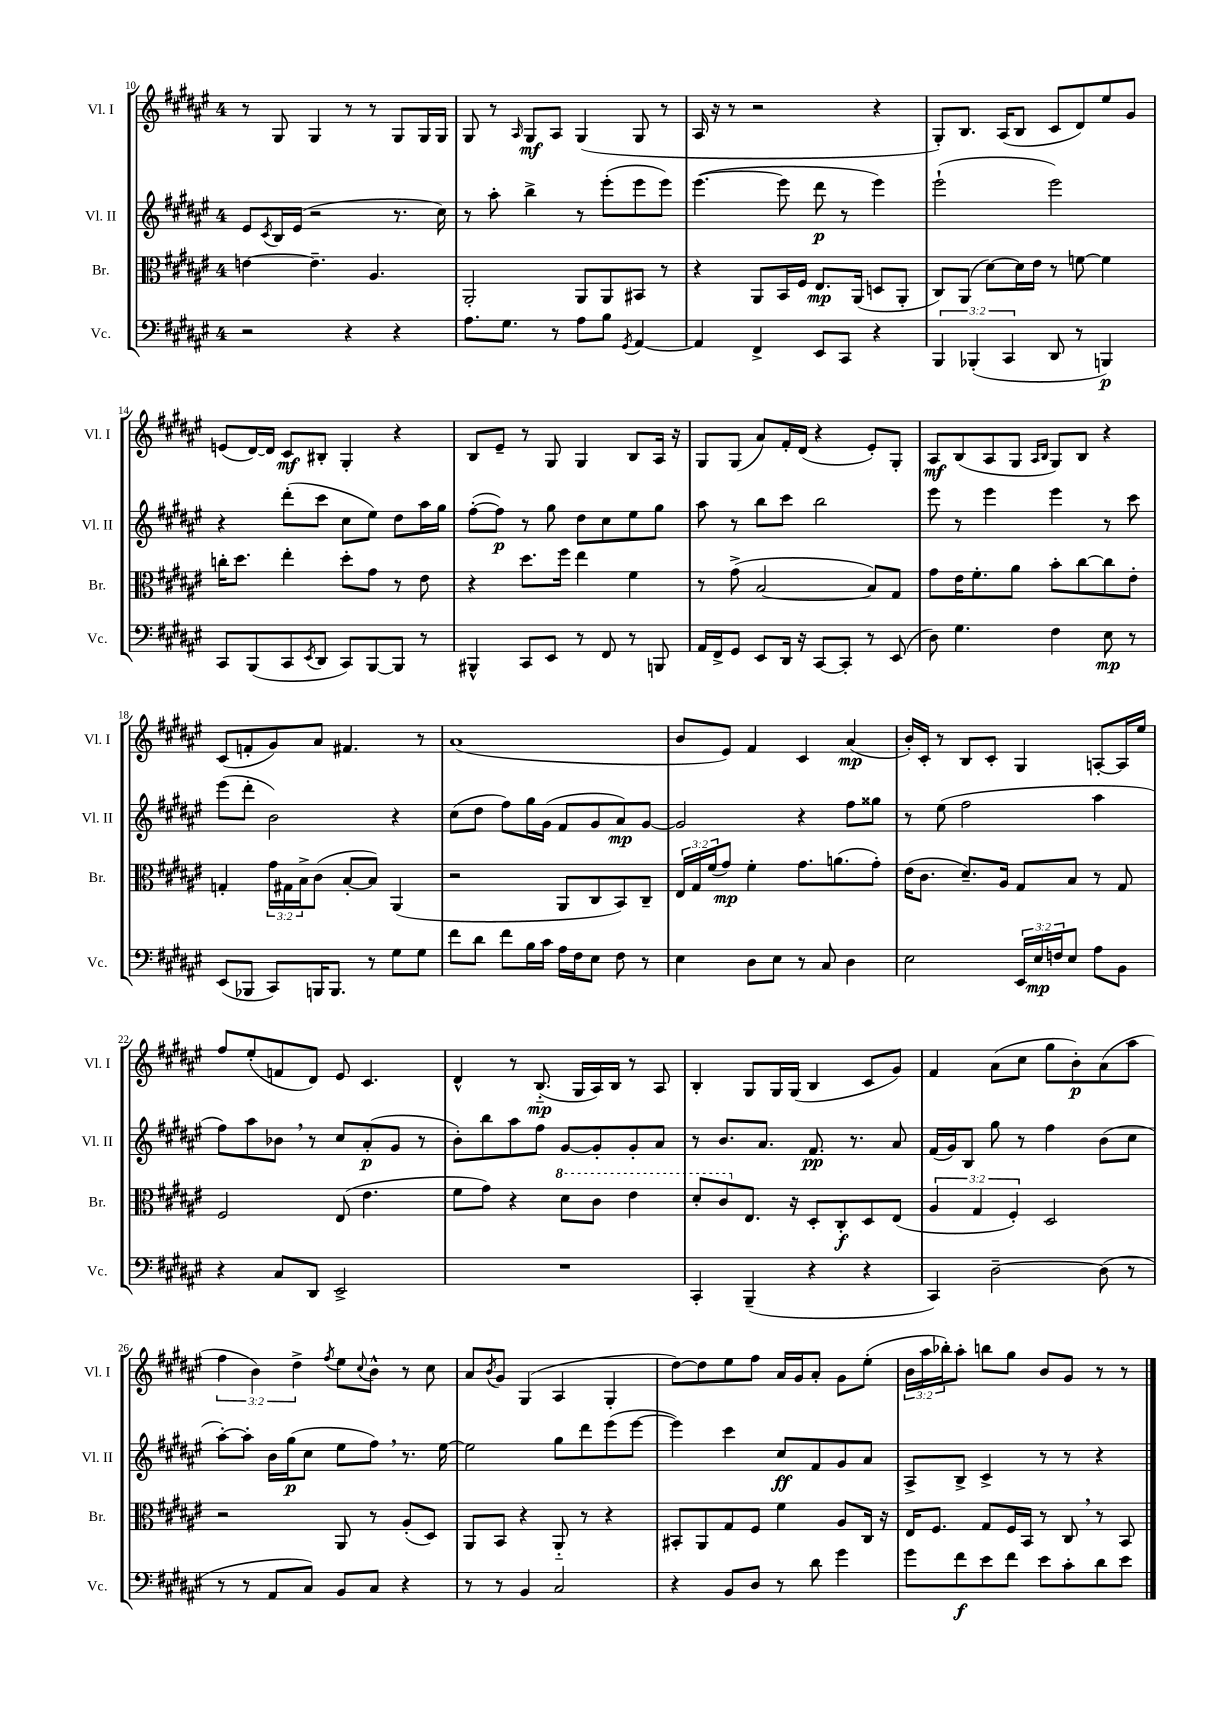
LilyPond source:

<<
\new StaffGroup <<
\new Staff = "s0" \with { instrumentName = "Vl. I" shortInstrumentName = "Vl. I" } {
    \clef treble \key fis \major \once \override Staff.TimeSignature.style = #'single-digit \time 4/4 \override Staff.TupletNumber.text = #tuplet-number::calc-fraction-text
    r8 gis8 gis4 r8 r8 gis8 gis16 gis16 |
    gis8 r8 \grace { ais16 } gis8\mf ais8 gis4( gis8 r8 |
    ais16 r16 r8 r2 r4 |
    gis8-.) b8. ais16( b8 cis'8 dis'8) eis''8 gis'8 |
    e'8( dis'16~) dis'16 cis'8\mf bis8-. gis4-. r4 |
    b8 eis'8-- r8 gis8 gis4 b8 ais16 r16 |
    gis8 gis8( ais'8) fis'16-. dis'16( r4 eis'8-.) gis8-. |
    ais8\mf b8( ais8 gis8 \grace { ais16 b16 } gis8) b8 r4 |
    cis'8( f'8-. gis'8) ais'8 fis'4. r8 |
    ais'1( |
    b'8 eis'8) fis'4 cis'4 ais'4\mp( |
    b'16-.) cis'16-. r8 b8 cis'8-. gis4 a8~-. a16 eis''16 |
    fis''8 eis''8-.( f'8 dis'8) eis'8 cis'4. |
    dis'4-^ r8 b8.-_\mp( gis16 ais16) b16 r8 ais8 |
    b4-. gis8 gis16 gis16( b4 cis'8 gis'8) |
    fis'4 ais'8( cis''8 gis''8 b'8-.\p) ais'8( ais''8 |
    \tuplet 3/2 { fis''4 b'4) dis''4-> } \acciaccatura { fis''8 } eis''8 \appoggiatura { cis''8 } b'8-^ r8 cis''8 |
    ais'8 \acciaccatura { b'8 } gis'8 gis4( ais4 gis4-. |
    dis''8~) dis''8 eis''8 fis''8 ais'16 gis'16 ais'8-. gis'8 eis''8-.( |
    \tuplet 3/2 { b'16 ais''16 bes''16-.) } ais''8-. b''8 gis''8 b'8 gis'8 r8 r8 \bar "|." |
}
\new Staff = "s1" \with { instrumentName = "Vl. II" shortInstrumentName = "Vl. II" } {
    \clef treble \key fis \major \once \override Staff.TimeSignature.style = #'single-digit \time 4/4
    eis'8 \acciaccatura { cis'8 } b16 eis'16( r2 r8. cis''16) |
    r8 ais''8-. b''4-> r8 eis'''8-.( eis'''8 eis'''8) |
    eis'''4.~( eis'''8 dis'''8\p r8 eis'''4) |
    eis'''2-!( eis'''2) |
    r4 dis'''8-.( cis'''8 cis''8 eis''8) dis''8 ais''16 gis''16 |
    fis''8~-.( fis''8\p) r8 gis''8 dis''8 cis''8 eis''8 gis''8 |
    ais''8 r8 b''8 cis'''8 b''2 |
    eis'''8 r8 eis'''4 eis'''4 r8 cis'''8 |
    eis'''8( dis'''8-. b'2) r4 |
    cis''8( dis''8 fis''8) gis''16 gis'16( fis'8 gis'8 ais'8\mp) gis'8~ |
    gis'2 r4 fis''8 gisis''8 |
    r8 eis''8( fis''2 ais''4 |
    fis''8) ais''8 bes'8 \breathe r8 cis''8 ais'8-.\p( gis'8 r8 |
    b'8-.) b''8 ais''8 fis''8 gis'8~ gis'8-. gis'8-. ais'8 |
    r8 b'8. ais'8. fis'8.\pp r8. ais'8 |
    fis'16( gis'16) b8 gis''8 r8 fis''4 b'8( cis''8 |
    ais''8~-.) ais''8-. b'16 gis''16\p( cis''8 eis''8 fis''8) \breathe r8. eis''16~ |
    eis''2 gis''8 dis'''8 eis'''8( eis'''8~ |
    eis'''4) cis'''4 cis''8\ff fis'8 gis'8 ais'8 |
    ais8-> b8-> cis'4-> r8 r8 r4 \bar "|." |
}
\new Staff = "s2" \with { instrumentName = "Br." shortInstrumentName = "Br." } {
    \clef alto \key fis \major \once \override Staff.TimeSignature.style = #'single-digit \time 4/4 \override Staff.TupletNumber.text = #tuplet-number::calc-fraction-text
    e'4~ e'4.-- ais4. |
    ais,2-. ais,8 ais,8 bis,8 r8 |
    r4 ais,8 b,16 fis16 eis8.\mp ais,16( d8 ais,8-. |
    cis8) ais,8( dis'8~) dis'16 eis'16 r8 f'8~ f'4 |
    c''16-. dis''8. eis''4-. dis''8-. gis'8 r8 eis'8 |
    r4 dis''8. fis''16 eis''4 fis'4 |
    r8 gis'8->( b2~ b8) gis8 |
    gis'8 eis'16 fis'8.-. ais'8 b'8-. cis''8~ cis''8 eis'8-. |
    g4-. \tuplet 3/2 { gis'16 gis16 b16-> } cis'8( b8~-. b8) ais,4( |
    r2 ais,8 cis8 b,8) cis8-- |
    \tuplet 3/2 { eis16 gis16 fis'16( } gis'8\mp) fis'4-. gis'8. a'8.( gis'8-.) |
    eis'16( cis'8. dis'8.--) ais16 gis8 b8 r8 gis8 |
    fis2 eis8( eis'4. |
    fis'8 gis'8) r4 \ottava #1 dis''8 cis''8 eis''4 |
    dis''8-. cis''8 \ottava #0 eis8. r16 dis8-. cis8-.\f dis8 eis8( |
    \tuplet 3/2 { ais4 gis4 fis4-.) } dis2 |
    r2 ais,8 r8 ais8-.( dis8) |
    ais,8 b,8 r4 ais,8-_ r8 r4 |
    bis,8-. ais,8 gis8 fis8 fis'4 ais8 cis16 r16 |
    eis16 fis8. gis8 fis16 b,16 r8 cis8 \breathe r8 b,8 \bar "|." |
}
\new Staff = "s3" \with { instrumentName = "Vc." shortInstrumentName = "Vc." } {
    \clef bass \key fis \major \once \override Staff.TimeSignature.style = #'single-digit \time 4/4 \override Staff.TupletNumber.text = #tuplet-number::calc-fraction-text
    r2 r4 r4 |
    ais8. gis8. r8 ais8 b8 \acciaccatura { gis,8 } ais,4~ |
    ais,4 fis,4-> eis,8 cis,8 r4 |
    \tuplet 3/2 { b,,4 bes,,4-.( cis,4 } dis,8 r8 b,,4\p) |
    cis,8 b,,8( cis,8 \acciaccatura { eis,8 } dis,8 cis,8) b,,8~ b,,8 r8 |
    bis,,4-^ cis,8 eis,8 r8 fis,8 r8 b,,8 |
    ais,16 fis,16-> gis,8 eis,8 dis,16 r16 cis,8~ cis,8-. r8 eis,8( |
    dis8) gis4. fis4 eis8\mp r8 |
    eis,8( bes,,8 cis,8) b,,16 b,,8. r8 gis8 gis8 |
    fis'8 dis'8 fis'8 b16 cis'16 ais16 fis16 eis8 fis8 r8 |
    eis4 dis8 eis8 r8 cis8 dis4 |
    eis2 \tuplet 3/2 { eis,16 eis16\mp f16 } eis8 ais8 b,8 |
    r4 cis8 dis,8 eis,2-> |
    R1 |
    cis,4-. b,,4--( r4 r4 |
    cis,4) dis2~-- dis8( r8 |
    r8 r8 ais,8 cis8) b,8 cis8 r4 |
    r8 r8 b,4 cis2 |
    r4 b,8 dis8 r8 dis'8 gis'4 |
    gis'8 fis'8\f eis'8 fis'8 eis'8 cis'8-. dis'8 eis'8 \bar "|." |
}
>>
>>
\layout { \context { \Score currentBarNumber = #10 } }
